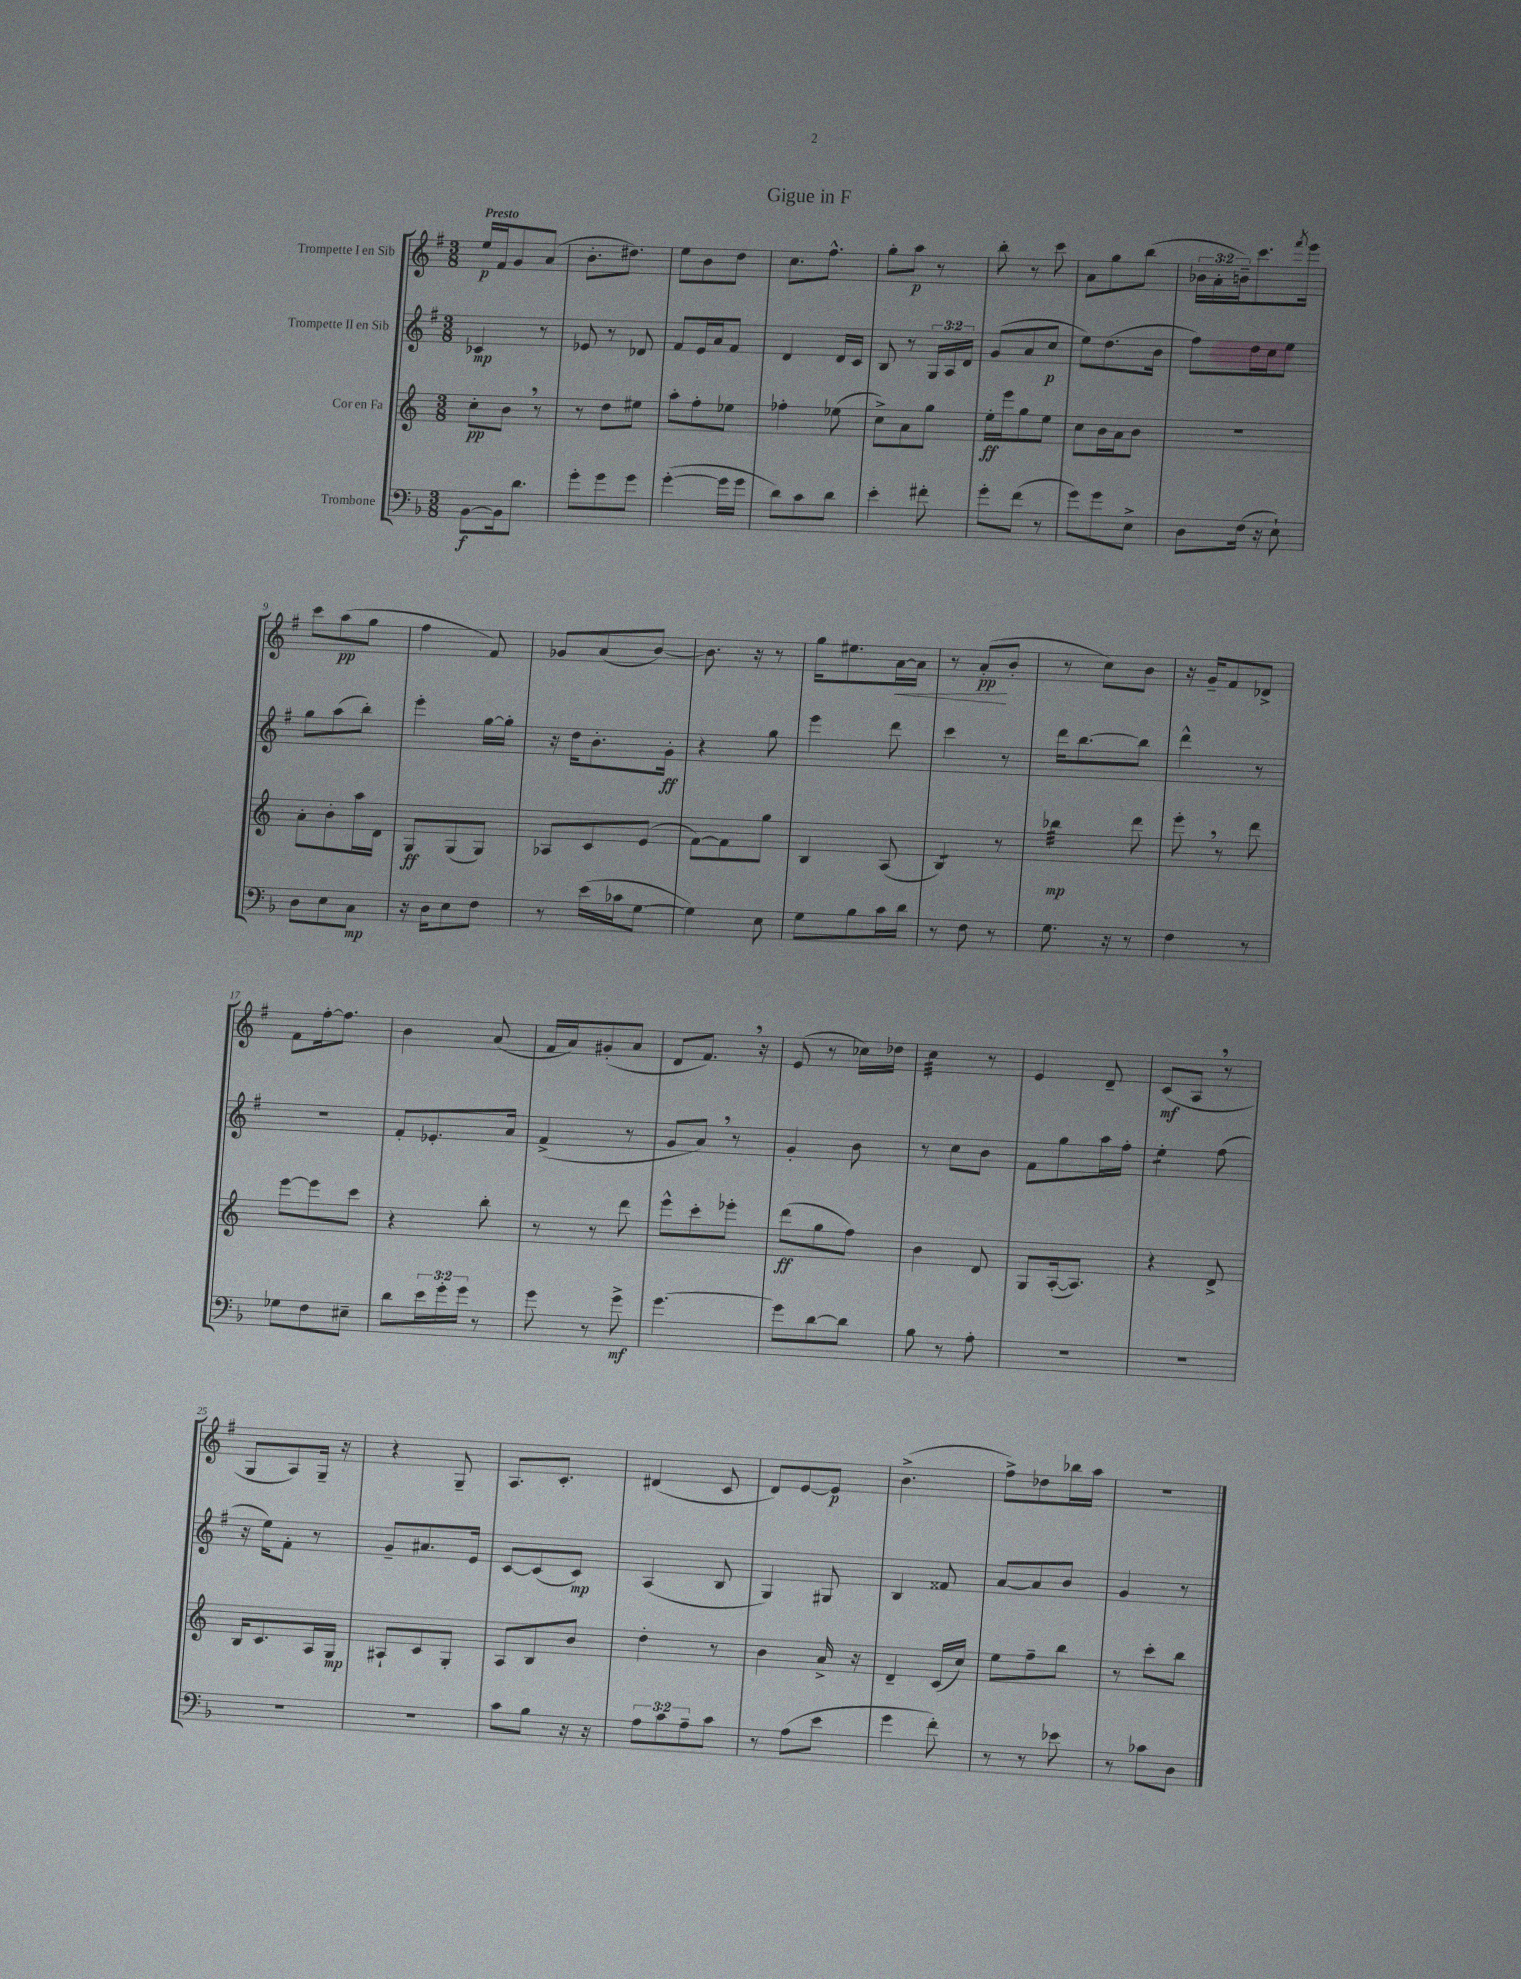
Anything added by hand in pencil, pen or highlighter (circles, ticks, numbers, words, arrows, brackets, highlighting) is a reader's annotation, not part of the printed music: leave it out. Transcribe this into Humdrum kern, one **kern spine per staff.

**kern	**kern	**kern	**kern
*staff4	*staff3	*staff2	*staff1
*clefF4	*clefG2	*clefG2	*clefG2
*k[b-]	*k[]	*k[f#]	*k[f#]
*M3/8	*M3/8	*M3/8	*M3/8
[8BB-	8cc'	4c-	16ee
.	.	.	16f#
16BB-]	8b	.	8g
8.d	.	.	.
.	8r	8r	(8a
=	=	=	=
8g'	8r	8e-	8.b'
8g	8dd	8r	.
.	.	.	8.dd#)
8g	8ee#	8d-	.
=	=	=	=
([4g'	8aa'	8f#	8ee
.	8ff'	16e	8b
.	.	16a	.
16g]	8ee-	8f#	8dd
16g	.	.	.
=	=	=	=
8d)	4ff-'	4d	8.cc
8c	.	.	.
.	.	.	8.ff#^^
8d	(8ee-	16d	.
.	.	16c	.
=	=	=	=
4e'	8cc^)	8B	8gg'
.	8a	8r	8aa
8f#'	8gg	24G	8r
.	.	24A	.
.	.	24d	.
=	=	=	=
8g'	16ee'	(8g	8bb'
.	16eee	.	.
(8f	8gg	8a	8r
8r	8ee	8cc	8ccc
=	=	=	=
8g)	8cc	8ee)	8a
8g	16b	(8.dd	8gg
.	16a	.	.
8E^	8b	.	(8bb
.	.	16b	.
=	=	=	=
8D	4.r	8ff#)	24b-
.	.	.	24a'
.	.	.	24b~)
(16F	.	16dd	8.ccc
16r	.	16cc	.
8E`)	.	8ee	.
.	.	.	8qfff#
.	.	.	16eee
=	=	=	=
8D	8a'	8gg	8ccc
8E	8b'	(8aa	(8aa
8C	16aa	8bb')	8gg
.	16d	.	.
=	=	=	=
16r	8G	4eee'	4ff#
16D	.	.	.
8E	(8G	.	.
8F	8G)	[16gg	8f#)
.	.	16gg']	.
=	=	=	=
8r	8A-	16r	8g-
.	.	16dd	.
(16e	8c	8.b'	(8a
16c-	.	.	.
[8G	(8e	.	[8b)
.	.	16g'	.
=	=	=	=
4G])	[8f)	4r	8.b]
.	8f]	.	.
.	.	.	16r
8E	8gg	8gg	8r
=	=	=	=
8G	4B	4eee	16gg
.	.	.	8.ee#
8B-	.	.	.
16c	(8A	8ddd	[16a
16d	.	.	16a]
=	=	=	=
8r	4B)	4ccc	8r
8F	.	.	(8a'
8r	8r	8r	8b'
=	=	=	=
8.G	4bb-	16ddd	8r
.	.	[8.bb	.
.	.	.	8cc)
16r	.	.	.
8r	8ddd	8bb]	8b
=	=	=	=
4F	8eee'	4ddd^^	16r
.	.	.	16g~
.	8r	.	8f#
8r	8ddd	8r	8d-^
=	=	=	=
8G-	[8eee	4.r	8f#
8F	8eee]	.	[16ff#'
.	.	.	8.ff#]
8E#~	8ccc	.	.
=	=	=	=
8d	4r	8f#'	4b
24e	.	8.e-'	.
24g'	.	.	.
24g	.	.	.
8r	8bb'	.	(8a
.	.	16a	.
=	=	=	=
8g	8r	(4f#^	16f#
.	.	.	16a)
8r	8r	.	(8g#'
8g^	8ddd	8r	8a
=	=	=	=
[4.g	8eee^^	8g	8d
.	8ccc'	8a)	8.f#)
.	8eee-'	8r	.
.	.	.	16r
=	=	=	=
8g]	(8ddd	4g'	(8e
[8d	8gg	.	8r
8d]	8ff)	8b	16cc-)
.	.	.	16dd-
=	=	=	=
8B-	4b	8r	4cc
8r	.	8cc	.
8A'	8d	8b	8r
=	=	=	=
4.r	8G	8f#	4e
.	([16A'	8gg	.
.	8.A])	.	.
.	.	16aa	8d~
.	.	16ff#'	.
=	=	=	=
4.r	4r	4ee'	(8c
.	.	.	8A
.	8d^	(8ff#	8r
=	=	=	=
4.r	16B	16r	8G
.	8.c	16ee)	.
.	.	8f#'	8A)
.	16A	8r	16G~
.	16G	.	16r
=	=	=	=
4.r	8A#`	8g~	4r
.	8c	8.a#	.
.	8G'	.	8G~
.	.	16e	.
=	=	=	=
8c	8A	[8c	8.A
8B-	8B	(8c]	.
.	.	.	8.c'
16r	8b	8c)	.
16r	.	.	.
=	=	=	=
12A	4dd'	(4A	(4d#
12c	.	.	.
12A~	.	.	.
8c	8r	8B	8c
=	=	=	=
8r	4b	4G)	8d)
(8A	.	.	[8e
8e	16a^	8G#	8e]
.	16r	.	.
=	=	=	=
4g	4d~	4B	(4.b^
8f')	(16c	8f##	.
.	16cc)	.	.
=	=	=	=
8r	8ee	[8a	8ff#^)
8r	8ff~	8a]	8dd-
8e-	8bb	8b	16bb-
.	.	.	16aa
=	=	=	=
8r	8r	4g	4.r
8c-	8ccc'	.	.
8D	8bb	8r	.
==	==	==	==
*-	*-	*-	*-
